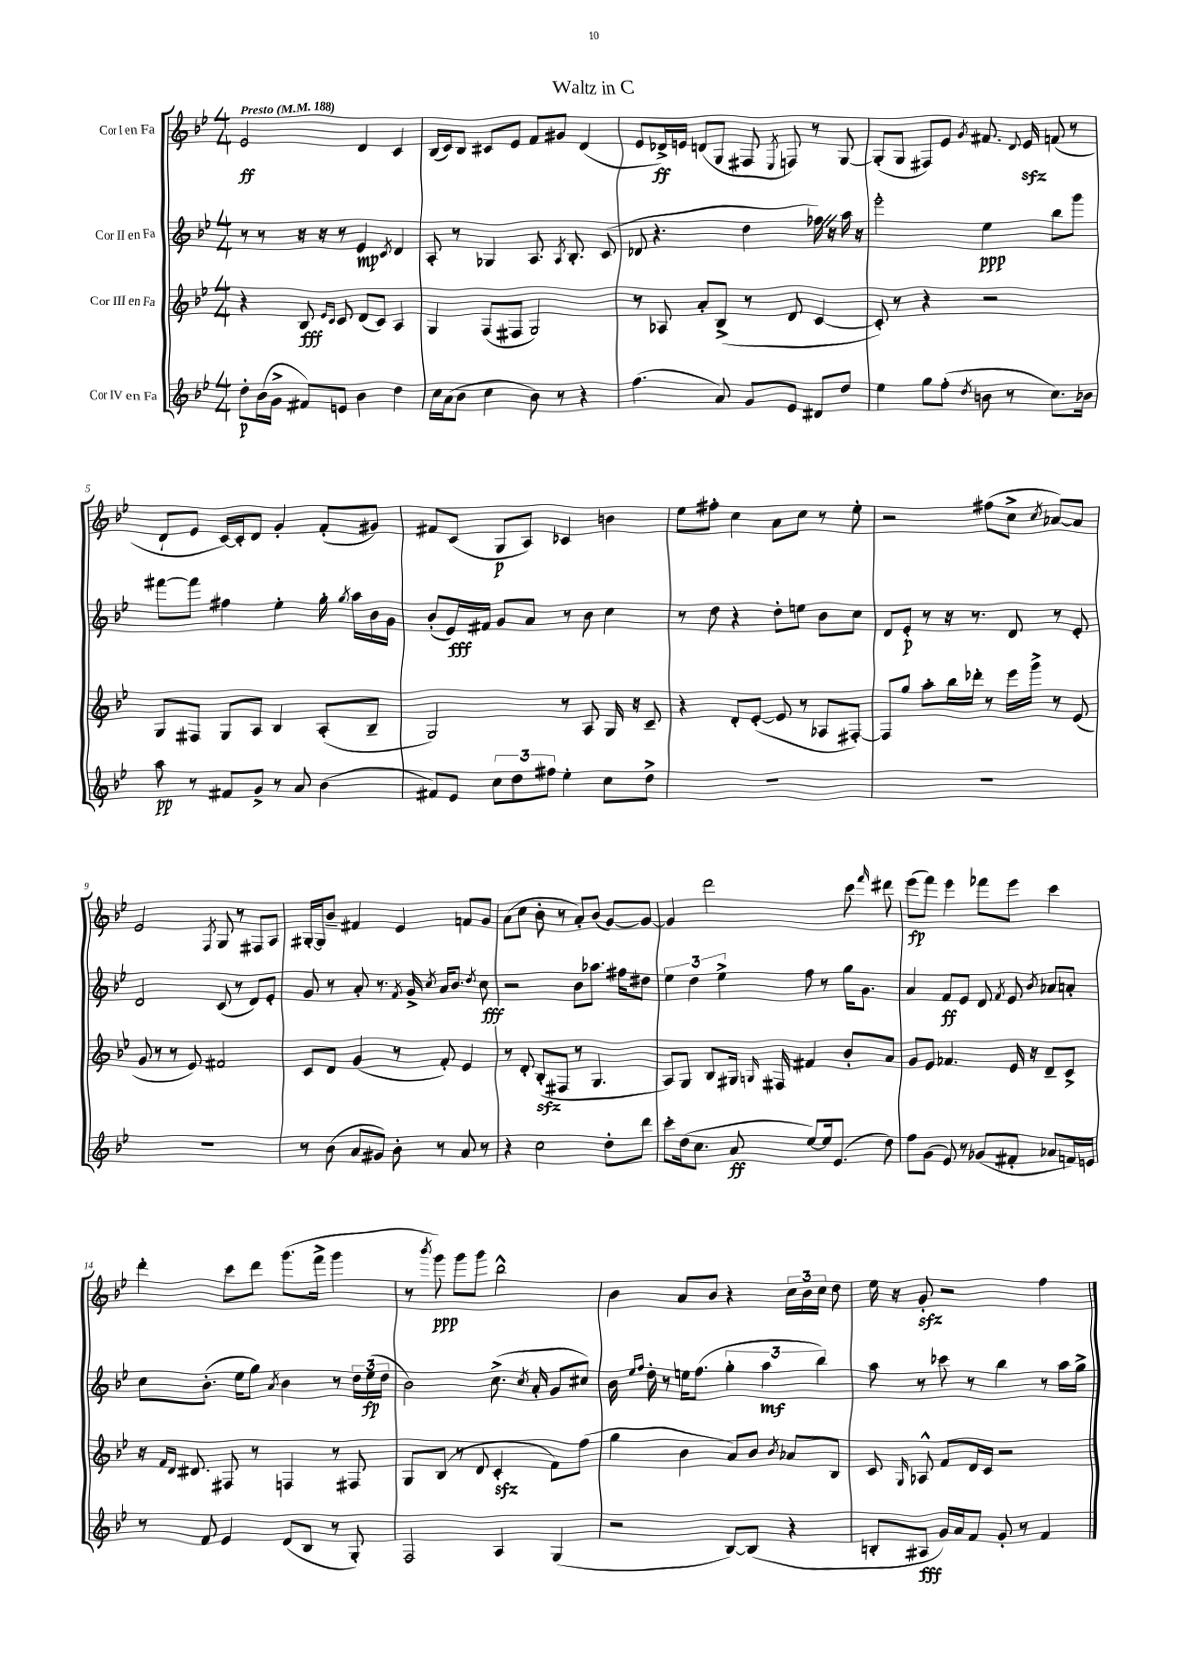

**kern	**kern	**kern	**kern
*staff4	*staff3	*staff2	*staff1
*clefG2	*clefG2	*clefG2	*clefG2
*k[b-e-]	*k[b-e-]	*k[b-e-]	*k[b-e-]
*M4/4	*M4/4	*M4/4	*M4/4
*MM188	*MM188	*MM188	*MM188
8dd'	4r	8r	2e-
(16b-	.	8r	.
16g^	.	.	.
8f#)	8B-	16r	.
.	.	16r	.
.	16qqe-	.	.
.	16qqc	.	.
8e	8c	8r	.
4b-	(8d	4e-	4d
.	8c)	.	.
.	.	8qc	.
4dd	4A	4d	4c
=	=	=	=
16cc	4G	8A'	(16B-
(16a	.	.	16c)
8b-	.	8r	8B-
4cc	(8F	4G-	8c#
.	8F#	.	8e-
8b-)	2G)	8.A	8f
8r	.	.	8g#
.	.	8qA	.
.	.	8.B-'	.
4r	.	.	(4d
.	.	(8c	.
=	=	=	=
(4.ff	8r	8d-	8e-
.	8A-	4.r	16d-^)
.	.	.	16e
.	8a'	.	(8d
8a)	(8B-^	.	8G
8g	8r	4dd	8F#
.	.	.	8qE-
8e-	8d	.	8F)
8d#	[4c	16ff-)	8r
.	.	16r	.
8dd	.	16aa	[8G
.	.	16r	.
=	=	=	=
4ee-	8c'])	2eee-'	(8G']
.	8r	.	8G
8gg	4r	.	8F#)
(8ff'	.	.	8e-
8qdd	.	.	8qg
8b	2r	4ee-	8.f#
8r	.	.	.
.	.	.	8qqd
.	.	.	16e-
8.cc)	.	8bb-	(8f
.	.	8ggg	8r
16b-	.	.	.
=	=	=	=
8aa	8G	[8fff#	8d`
8r	8F#	8fff#]	8e-
8f#	8G	4ff#	[16c)
.	.	.	16c']
8g^	8A	.	8d
8r	4B-	4ee-'	4g'
8a	.	.	.
(4b-	(8A'	16gg'	(8f'
.	.	8qgg	.
.	.	16aa	.
.	8B-~	16b-	8g#)
.	.	16g	.
=	=	=	=
8f#)	2G)	(8b-'	8f#
8e-	.	16e-)	(8c
.	.	16f#	.
12cc	.	8g	8G
12dd	.	.	.
.	.	8a	8A)
12ff#	.	.	.
4ee-'	8r	8r	4c-
.	8A	8b-	.
8cc	16G	4cc	4b
.	16r	.	.
8dd^	8c~	.	.
=	=	=	=
1r	4r	8r	8ee-
.	.	8dd	8ff#'
.	8d'	4r	4cc
.	([8e-'	.	.
.	8e-]	8dd'	8a
.	8r	8ee	8cc
.	8A-	8b-	8r
.	[8F#')	8cc	8ee-'
=	=	=	=
1r	8F#]	8d	2r
.	8gg	8e-'	.
.	8aa'	8r	.
.	16bb-	16r	.
.	16ddd-'	8.r	.
.	8r	.	(8ff#
.	16eee-	8d	8cc^
.	16ggg^	.	.
.	.	.	8qcc
.	8r	8r	[8a-)
.	(8e-	8e-'	8a-]
=	=	=	=
1r	8g	2d	2e-
.	8r	.	.
.	8r	.	.
.	8e-)	.	.
.	.	.	8qF
.	2f#	(8c	8G
.	.	8r	8r
.	.	8d)	8F#
.	.	8e-'	8A
=	=	=	=
8r	8c	8g	[16G#'
.	.	.	16G#]
(8b-	8d	8r	8b-~
8a	(4g	8a'	4f#
8g#)	.	8.r	.
8b-'	8r	.	4e-
.	.	8qf	.
.	.	16g^	.
.	.	8qcc	.
8r	8f')	16a	.
.	.	8.b-	.
8a	4e-	.	8f
.	.	8qdd	.
8r	.	8cc	8g
=	=	=	=
4r	8r	2r	(8a
.	8d'	.	8cc
2cc	(8B-'	.	8b-'
.	8F#	.	8r
.	8r	8b-	8a')
.	4.G	8.aa-	(8b-
8dd'	.	.	[8g)
.	.	16ff#	.
8ddd	.	8dd#	8g_
=	=	=	=
8ccc'	8A)	6ee-	4g]
(16dd	8G	.	.
.	.	6dd	.
8.cc	.	.	.
.	8B-	.	2ddd
.	.	6ee-^	.
8a	16G#	.	.
.	16qqG	.	.
.	16F#	.	.
[8ee-)	4f#	8ff	.
16ee-]	.	8r	.
(8.e-	.	.	.
.	8b-'	16gg	8ccc
.	.	8.g	.
.	.	.	16qqfff
8dd)	8a	.	8ddd#
=	=	=	=
8ff	8g	4a	(8eee-
(8g	8e-	.	8fff)
8e-)	4.f-	8f	4eee-
8r	.	8e-	.
(8g-	.	8d	8fff-
.	.	8qf	.
8f#'	16e-	8e-	8eee-
.	16r	.	.
.	.	8qb-	.
8a-	8d~	8a-	4ccc
16f)	8c^	8a'	.
16e	.	.	.
=	=	=	=
8r	16r	8cc	4ddd'
.	16qqf	.	.
.	16qqd	.	.
.	8.d#	.	.
8f	.	(8.b-'	.
4e-	8F#	.	8ccc
.	.	16ee-	.
.	8r	8gg)	8ddd
.	.	8qa	.
(8d	4F	4b-	(8.ggg
8B-	.	.	.
.	.	.	16fff^
8r	8r	8r	4ggg
8G')	8F#	24dd	.
.	.	(24ee-	.
.	.	24dd	.
=	=	=	=
2F	8G	2b-)	8r
.	.	.	8qbbb-
.	(8B-	.	8ggg)
.	8r	.	8ggg
.	8d	.	8ggg
4A	4c'	(8.cc^	2bb-^^
.	.	8qcc	.
.	.	16a'	.
(4G	8f)	8g	.
.	(8ff	8cc#)	.
=	=	=	=
2r	4gg	16b-	4b-
.	.	16qqee-	.
.	.	16qqff	.
.	.	16dd'	.
.	.	8r	.
.	4b-	16ee	8a
.	.	(8.ff	.
.	.	.	8b-
[8B-)	8a)	6gg'	4r
(8B-]	8b-	.	.
.	.	6aa	.
.	8qb-	.	.
4r	8a-	.	24cc
.	.	.	24b-
.	.	6bb-)	24cc
.	8B-	.	8dd
=	=	=	=
8B'	8c	8aa	16ee-
.	.	.	16r
.	16qqG	.	.
8A#	8A-^^	8r	8g'
16g)	8f	8ccc-	2r
16a	.	.	.
8f	16d	8r	.
.	16c	.	.
8g'	2r	4bb-	.
8r	.	.	.
4f	.	8r	4ff
.	.	16aa	.
.	.	16gg^	.
==	==	==	==
*-	*-	*-	*-
